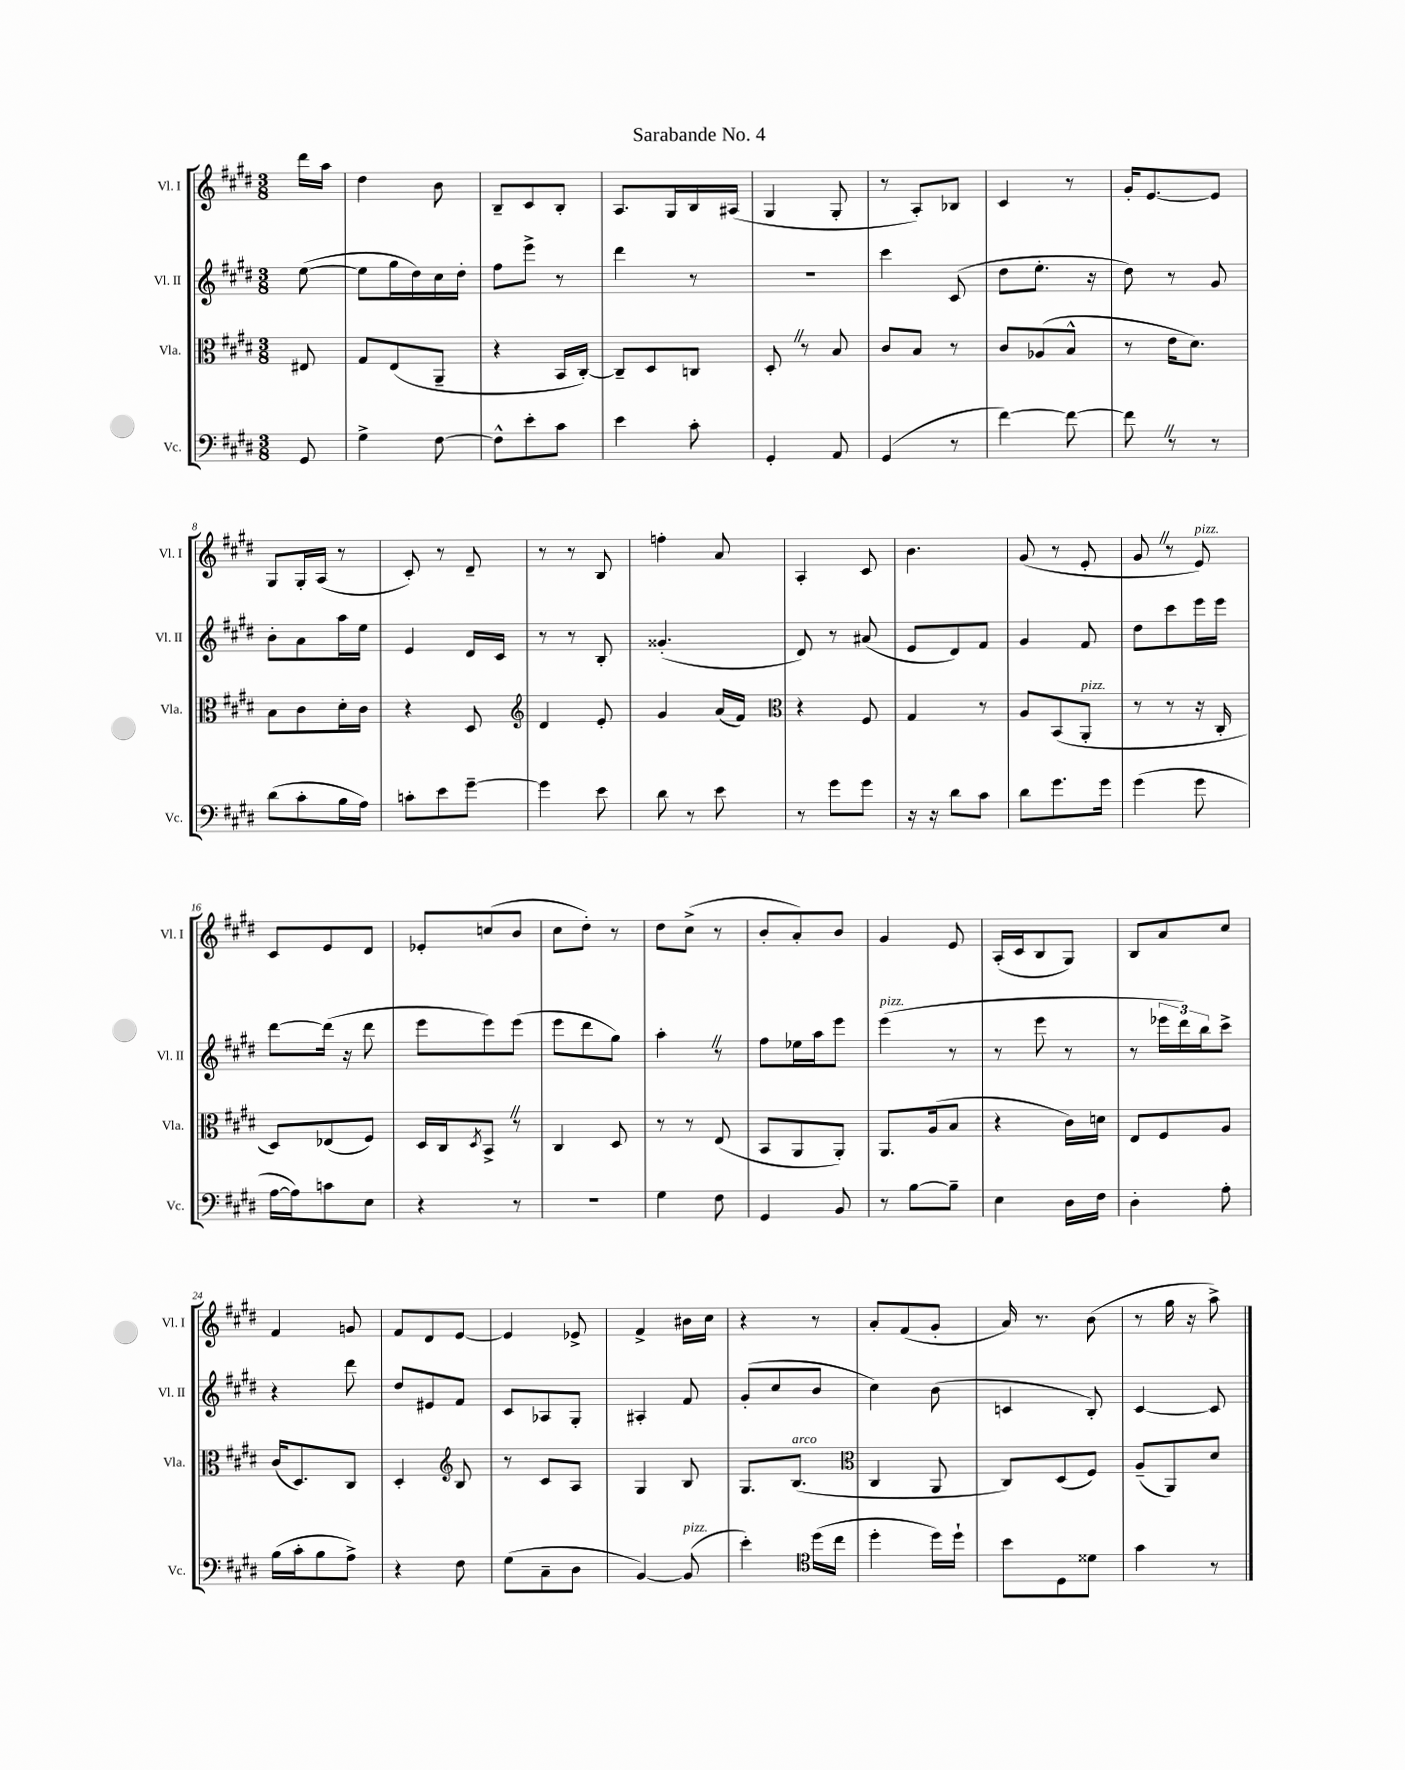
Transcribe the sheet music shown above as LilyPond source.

\header { title = "Sarabande No. 4" }
<<
\new StaffGroup <<
\new Staff = "s0" \with { instrumentName = "Vl. I" shortInstrumentName = "Vl. I" } {
    \clef treble \key e \major \numericTimeSignature \time 3/8 \partial 8
    dis'''16 a''16 |
    dis''4 b'8 |
    b8-- cis'8 b8-. |
    a8. gis16 b16 ais16( |
    gis4 gis8-. |
    r8 a8-.) bes8 |
    cis'4 r8 |
    gis'16-. e'8.~ e'8 |
    gis8 gis16-. a16( r8 |
    cis'8-.) r8 dis'8-- |
    r8 r8 b8 |
    f''4-. a'8 |
    a4-. cis'8 |
    b'4. |
    gis'8( r8 e'8-. |
    gis'8 \once \override BreathingSign.text = \markup { \musicglyph "scripts.caesura.straight" } \breathe r8 e'8^\markup { \italic "pizz." }) |
    cis'8 e'8 dis'8 |
    ees'8-. c''8( b'8 |
    cis''8 dis''8-.) r8 |
    dis''8 cis''8->( r8 |
    b'8-. a'8-.) b'8 |
    gis'4 e'8 |
    a16-.( cis'16 b8 gis8) |
    b8 a'8 cis''8 |
    fis'4 g'8 |
    fis'8 dis'8 e'8~ |
    e'4 ees'8-> |
    fis'4-> bis'16 cis''16 |
    r4 r8 |
    a'8-. fis'8( gis'8-. |
    a'16) r8. b'8( |
    r8 gis''16 r16 a''8->) \bar "|." |
}
\new Staff = "s1" \with { instrumentName = "Vl. II" shortInstrumentName = "Vl. II" } {
    \clef treble \key e \major \numericTimeSignature \time 3/8 \partial 8
    e''8~( |
    e''8 gis''16 dis''16) cis''16 dis''16-. |
    fis''8 e'''8-> r8 |
    dis'''4 r8 |
    R4. |
    cis'''4 cis'8( |
    dis''8 e''8.-. r16 |
    dis''8) r8 gis'8 |
    b'8-. a'8 a''16 e''16 |
    e'4 dis'16 cis'16 |
    r8 r8 b8-. |
    gisis'4.-.( |
    dis'8) r8 ais'8( |
    e'8 dis'8) fis'8 |
    gis'4 fis'8 |
    dis''8 cis'''8 e'''16 e'''16 |
    dis'''8~ dis'''16( r16 dis'''8 |
    e'''8 e'''8) e'''8( |
    e'''8 dis'''8 gis''8) |
    a''4-. \once \override BreathingSign.text = \markup { \musicglyph "scripts.caesura.straight" } \breathe r8 |
    fis''8 ees''16 a''16 e'''8 |
    e'''4^\markup { \italic "pizz." }( r8 |
    r8 e'''8 r8 |
    r8 \tuplet 3/2 { ees'''16 dis'''16) b''16 } cis'''8-> |
    r4 dis'''8 |
    dis''8 eis'8 fis'8 |
    cis'8 aes8 gis8-. |
    ais4-. fis'8 |
    gis'8-.( cis''8 b'8 |
    cis''4) b'8( |
    c'4 b8-.) |
    cis'4~ cis'8 \bar "|." |
}
\new Staff = "s2" \with { instrumentName = "Vla." shortInstrumentName = "Vla." } {
    \clef alto \key e \major \numericTimeSignature \time 3/8 \partial 8
    eis8 |
    gis8 e8( a,8-- |
    r4 b,16 cis16~-.) |
    cis8-- dis8 c8 |
    dis8-. \once \override BreathingSign.text = \markup { \musicglyph "scripts.caesura.straight" } \breathe r8 b8 |
    cis'8 b8 r8 |
    cis'8 aes8( b8-^ |
    r8 e'16 dis'8.) |
    b8 cis'8 dis'16-. cis'16 |
    r4 dis8 |
    \clef treble dis'4 e'8-. |
    gis'4 a'16( fis'16) |
    \clef alto r4 fis8 |
    gis4 r8 |
    a8 b,8( a,8-.^\markup { \italic "pizz." } |
    r8 r8 r16 cis16-. |
    dis8) ees8( fis8) |
    dis16 cis16 \acciaccatura { dis8 } b,8-> \once \override BreathingSign.text = \markup { \musicglyph "scripts.caesura.straight" } \breathe r8 |
    cis4 dis8 |
    r8 r8 e8( |
    b,8 a,8 a,8-.) |
    a,8. a16( b8 |
    r4 cis'16) d'16 |
    e8 fis8 a8 |
    cis'16( dis8.) cis8 |
    dis4-. \clef treble b8 |
    r8 cis'8 a8 |
    gis4 b8 |
    gis8. b8.^\markup { \italic "arco" }( |
    \clef alto cis4 a,8 |
    cis8) dis8( fis8) |
    a8--( a,8) dis'8 \bar "|." |
}
\new Staff = "s3" \with { instrumentName = "Vc." shortInstrumentName = "Vc." } {
    \clef bass \key e \major \numericTimeSignature \time 3/8 \partial 8
    gis,8 |
    gis4-> fis8~ |
    fis8-^ e'8-. cis'8 |
    e'4 cis'8-. |
    gis,4-. a,8 |
    gis,4( r8 |
    fis'4~) fis'8~ |
    fis'8 \once \override BreathingSign.text = \markup { \musicglyph "scripts.caesura.straight" } \breathe r8 r8 |
    dis'8( cis'8-. b16 a16) |
    c'8-. e'8 gis'8~-- |
    gis'4 e'8 |
    dis'8 r8 e'8 |
    r8 gis'8 gis'8 |
    r16 r16 dis'8 cis'8 |
    dis'8 gis'8. gis'16 |
    gis'4( gis'8 |
    a16~ a16) c'8 e8 |
    r4 r8 |
    R4. |
    gis4 fis8 |
    gis,4 b,8 |
    r8 b8~ b8-- |
    e4 dis16 fis16 |
    dis4-. a8-. |
    b16( cis'16-. b8 a8->) |
    r4 fis8 |
    gis8( cis8-- dis8 |
    b,4~) b,8^\markup { \italic "pizz." }( |
    e'4-.) \clef tenor dis''16( cis''16 |
    dis''4-. dis''16) dis''16-! |
    b'8 dis8 disis'8 |
    gis'4 r8 \bar "|." |
}
>>
>>
